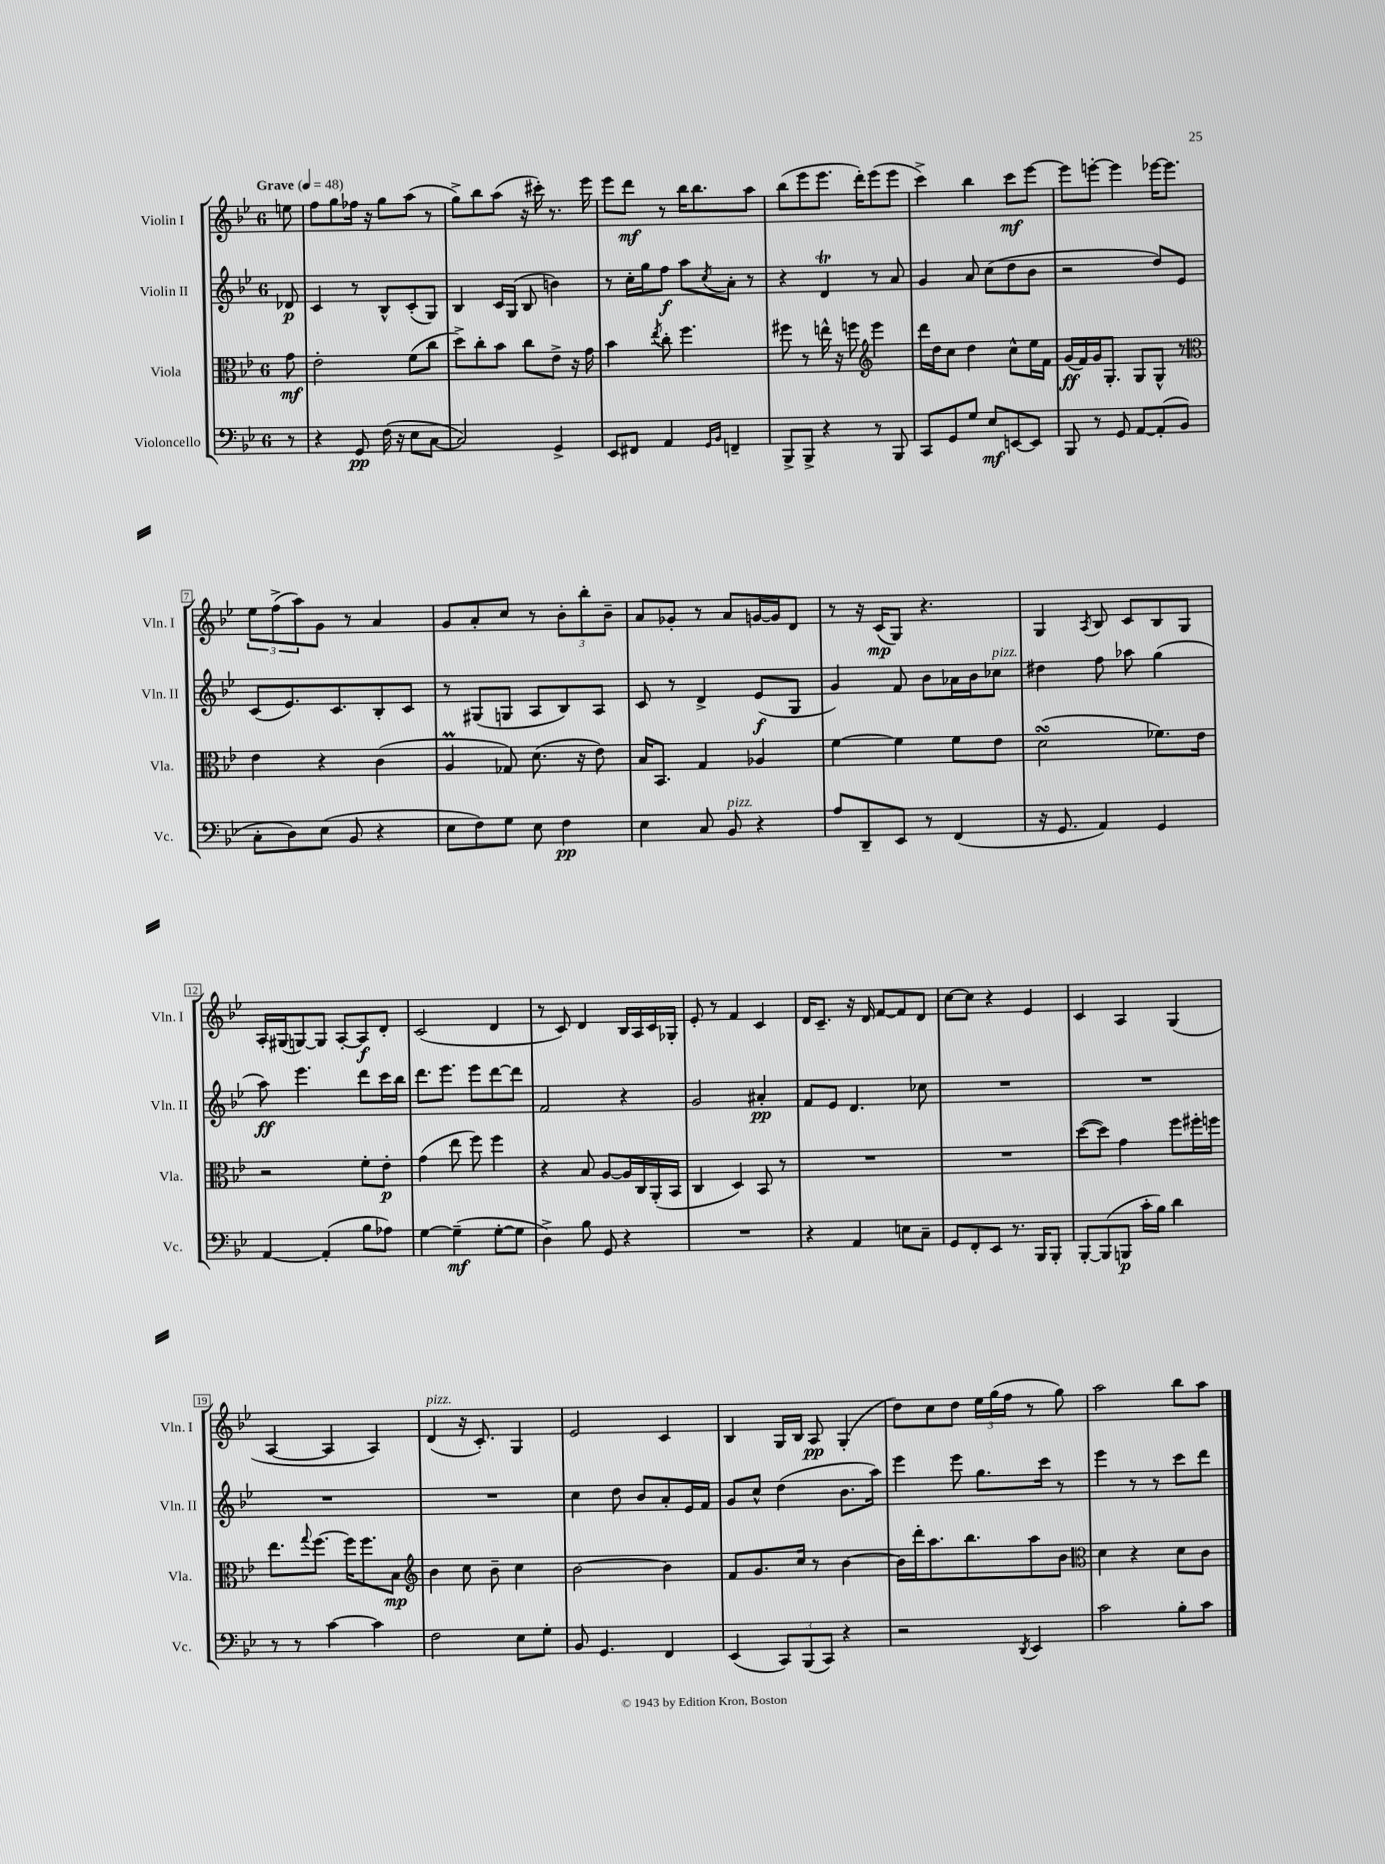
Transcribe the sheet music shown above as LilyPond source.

<<
\new StaffGroup <<
\new Staff = "s0" \with { instrumentName = "Violin I" shortInstrumentName = "Vln. I" } {
    \clef treble \key bes \major \once \override Staff.TimeSignature.style = #'single-digit \time 6/8 \partial 8 \tempo "Grave" 4 = 48
    e''8 |
    f''8 g''8 fes''16 r16 g''8 a''8( r8 |
    g''8->) bes''8 a''8( r16 cis'''16-.) r8. ees'''16 |
    ees'''8 d'''8\mf r8 bes''16 bes''8. a''8 |
    bes''8( ees'''8 ees'''8. d'''16-.) ees'''8( ees'''8 |
    c'''4->) bes''4 c'''8\mf ees'''8~ |
    ees'''8 e'''8~-. e'''4 ees'''16~ ees'''8. |
    \tuplet 3/2 { ees''8 f''8->( a''8) } g'8 r8 a'4 |
    g'8 a'8-. c''8 r8 \tuplet 3/2 { bes'8-. bes''8-. bes'8-- } |
    a'8 ges'8-. r8 a'8 g'16~ g'16 d'8 |
    r8 r16 c'16\mp( g8) r4. |
    g4 \acciaccatura { a8 } bes8 c'8 bes8 g8 |
    a16-. gis16( g8~) g8 a8~-. a8\f d'8-. |
    c'2( d'4 |
    r8 c'8) d'4 bes16 a16 c'16 ges16-. |
    ees'8-. r8 f'4 c'4 |
    d'16 c'8.-- r16 d'16 f'8~ f'8 d'8 |
    c''8~ c''8 r4 ees'4 |
    c'4 a4 g4( |
    a4~ a4 a4) |
    d'4^\markup { \italic "pizz." }( r16 c'8.-.) g4 |
    ees'2 c'4 |
    bes4 g16 bes16 a8\pp g4-.( |
    d''8) c''8 d''8 \tuplet 3/2 { ees''16 g''16( f''16 } r8 g''8) |
    a''2 bes''8 a''8 \bar "|." |
}
\new Staff = "s1" \with { instrumentName = "Violin II" shortInstrumentName = "Vln. II" } {
    \clef treble \key bes \major \once \override Staff.TimeSignature.style = #'single-digit \time 6/8 \partial 8
    des'8\p |
    c'4 r8 bes8-^ c'8-.( g8) |
    bes4 c'16 g16( bes8 b'4) |
    r8 c''16-. g''16 f''8\f a''8 \acciaccatura { c''8 } a'8-. r8 |
    r4 d'4\trill r8 a'8 |
    g'4 a'8 c''8( d''8 bes'8 |
    r2 d''8) ees'8 |
    c'8( ees'8.) c'8. bes8-. c'8 |
    r8 gis8( g8 a8 bes8) a8 |
    c'8 r8 d'4-> ees'8\f( g8 |
    g'4) f'8 bes'8 aes'16 bes'16 ces''8^\markup { \italic "pizz." } |
    dis''4 f''8 aes''8 g''4( |
    a''8\ff) ees'''4. d'''8 c'''16 bes''16 |
    d'''8. ees'''8. ees'''8 d'''8~ d'''8 |
    f'2 r4 |
    g'2 ais'4-.\pp |
    f'8 ees'8 d'4. ces''8 |
    R2. |
    R2. |
    R2. |
    R2. |
    c''4 d''8 bes'8 a'8-. ees'16 f'16 |
    g'8 c''8-^ d''4( bes'8. a''16) |
    ees'''4 ees'''8 g''8. c'''16 r8 |
    ees'''4 r8 r8 c'''8 d'''8 \bar "|." |
}
\new Staff = "s2" \with { instrumentName = "Viola" shortInstrumentName = "Vla." } {
    \clef alto \key bes \major \once \override Staff.TimeSignature.style = #'single-digit \time 6/8 \partial 8
    g'8\mf |
    ees'2-. f'8( c''8 |
    d''8->) c''8-. bes'8 c''8 ees'8-> r16 g'16 |
    bes'4 \acciaccatura { ees''8 } c''8-. f''4. |
    fis''8 r8 e''16-^ r16 f''8 \clef treble ees'''4 |
    d'''16 d''16 c''8 d''4 c''8-^ ees''16 f'16 |
    g'16\ff( f'16) g'16 g8.-. g8 g8-^ r8 |
    \clef alto ees'4 r4 c'4( |
    a4\prall ges8) d'8.( r16 ees'8) |
    bes16 bes,8. g4 aes4 |
    f'4~ f'4 f'8 ees'8 |
    d'2\turn( fes'8.) ees'16 |
    r2 f'8-. ees'8-.\p |
    g'4( ees''8 f''8) f''4 |
    r4 bes8 a8~ a16 c16 a,16-.( bes,16 |
    c4 d4) bes,8 r8 |
    R2. |
    R2. |
    d''8~( d''8) g'4 f''8 fis''16-. f''16 |
    ees''8. \appoggiatura { g''8 } f''8.~ f''16 f''8. bes8\mp |
    \clef treble bes'4 c''8 bes'8-- c''4 |
    bes'2~ bes'4 |
    f'8 g'8. c''16 r8 bes'4~ |
    bes'16 d'''16-. a''8. bes''8. a''8 bes'8 |
    \clef alto d'4 r4 d'8 c'8 \bar "|." |
}
\new Staff = "s3" \with { instrumentName = "Violoncello" shortInstrumentName = "Vc." } {
    \clef bass \key bes \major \once \override Staff.TimeSignature.style = #'single-digit \time 6/8 \partial 8
    r8 |
    r4 g,8\pp f16( r16 ees8 c8~ |
    c2) g,4-> |
    ees,8 fis,8 a,4 \grace { g,16 bes,16 } f,4-- |
    bes,,8-> bes,,8-> r4 r8 bes,,8 |
    c,8 g,8 g8 ees8\mf e,8~ e,8 |
    bes,,8 r8 g,8 a,8~ a,8-.( bes,8 |
    c8-. d8) ees8( bes,8 r4 |
    ees8 f8) g8 ees8 f4\pp |
    ees4 c8 bes,8^\markup { \italic "pizz." } r4 |
    a8 d,8-- ees,8 r8 f,4( |
    r16 g,8. a,4) g,4 |
    a,4~ a,4-.( bes8 aes8) |
    g4~ g4--\mf( g8~-. g8 |
    d4->) bes8 g,8 r4 |
    R2. |
    r4 a,4 e8 c8-- |
    g,8 f,8-. ees,8 r8. bes,,16 bes,,8-. |
    bes,,8~-. bes,,8( b,,8\p c'16-. bes16) d'4 |
    r8 r8 c'4~ c'4 |
    f2 ees8 g8-. |
    bes,8 g,4. f,4 |
    ees,4( \tuplet 3/2 { c,8) bes,,8( c,8) } r4 |
    r2 \acciaccatura { d,8 } ees,4 |
    c'2 bes8-. c'8 \bar "|." |
}
>>
>>
\layout { \context { \Score \override BarNumber.stencil = #(make-stencil-boxer 0.1 0.3 ly:text-interface::print) } }
